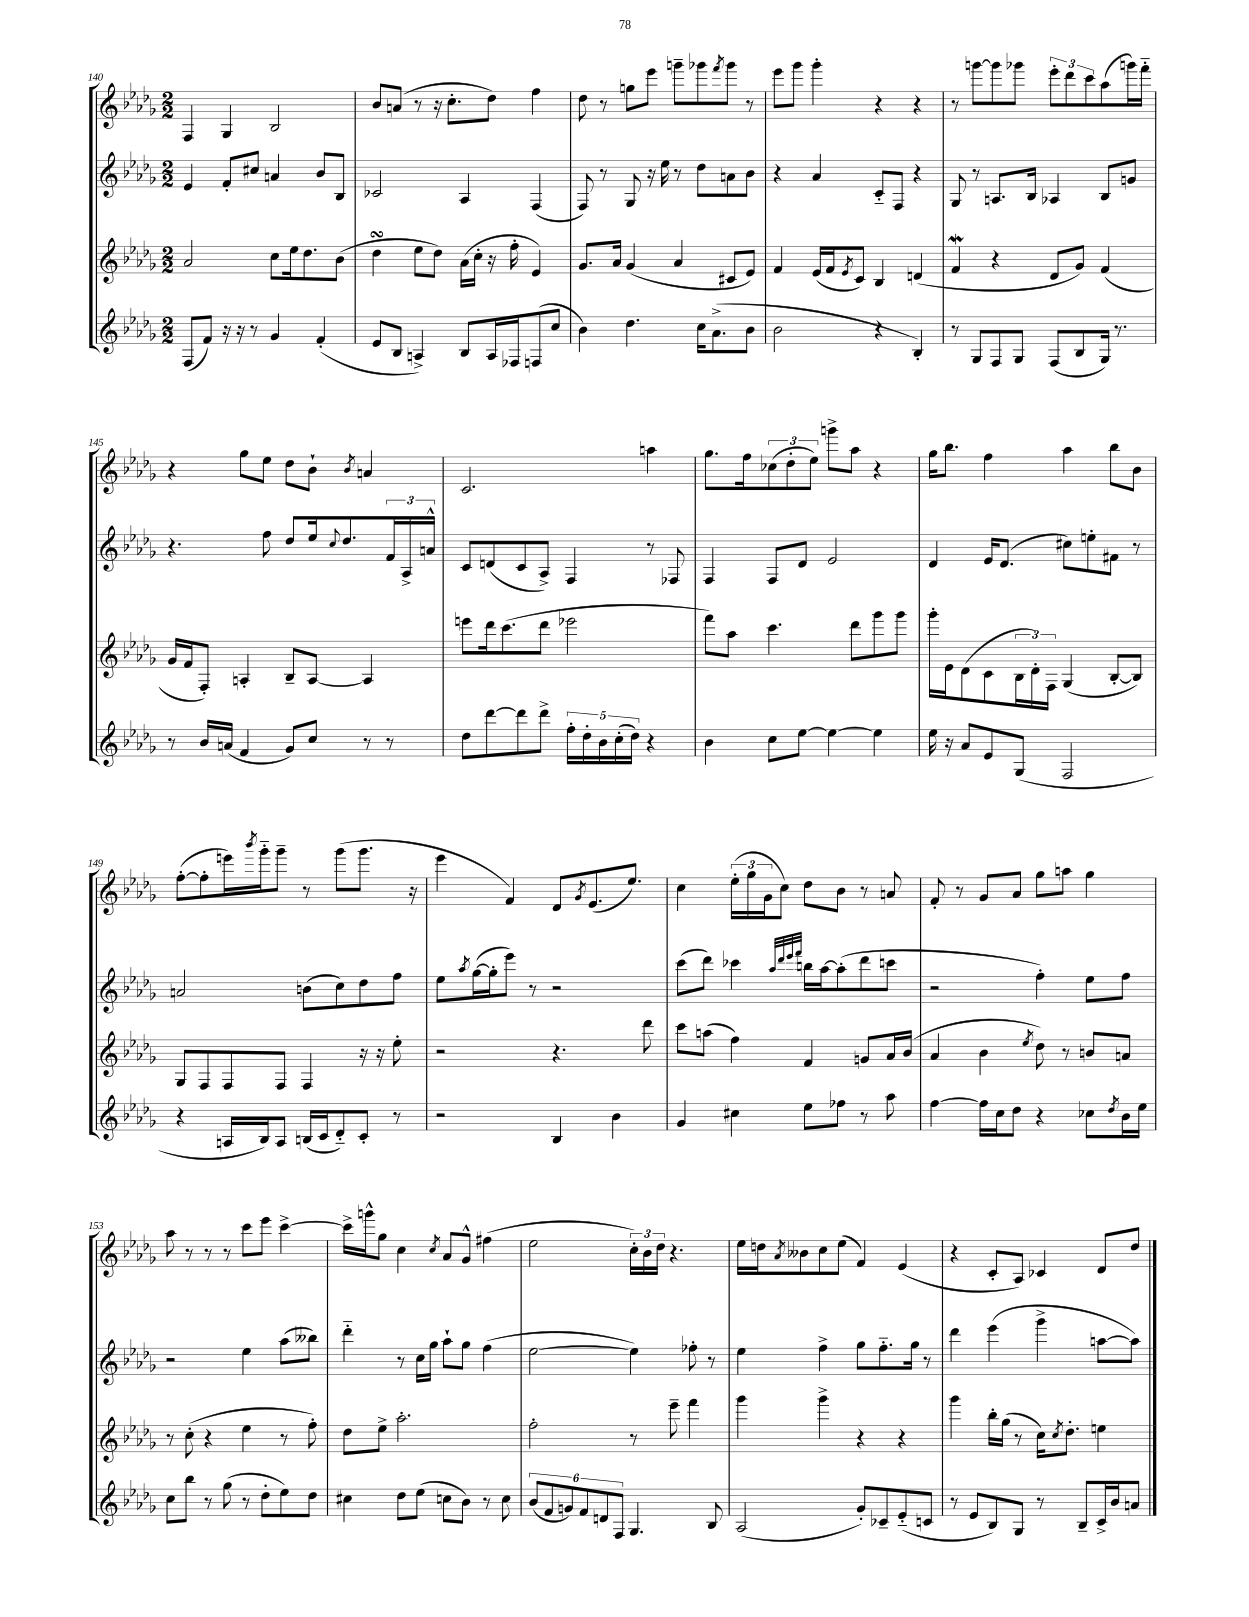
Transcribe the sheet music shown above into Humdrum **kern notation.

**kern	**kern	**kern	**kern
*staff4	*staff3	*staff2	*staff1
*clefG2	*clefG2	*clefG2	*clefG2
*k[b-e-a-d-g-]	*k[b-e-a-d-g-]	*k[b-e-a-d-g-]	*k[b-e-a-d-g-]
*M2/2	*M2/2	*M2/2	*M2/2
(8F	2a-	4e-	4F
8f)	.	.	.
16r	.	8f'	4G-
16r	.	.	.
8r	.	8cc#	.
4g-	8cc	4a	2B-
.	16ee-	.	.
.	8.dd-	.	.
(4f'	.	8b-	.
.	(8b-	8B-	.
=	=	=	=
8e-	4dd-	2c-	8b-
8B-	.	.	(8a
4A^)	8ee-	.	8r
.	8dd-)	.	16r
.	.	.	8.cc'
8B-	(16a-	4A-	.
.	16cc'	.	.
16A	16r	.	8dd-)
16F-	16ff'	.	.
(8F	4e-)	(4F	4ff
8cc	.	.	.
=	=	=	=
4b-)	8.g-	8F)	8dd-
.	.	8r	8r
.	16a-	.	.
4.dd-	(4g-	8G-	8gg
.	.	16r	8eee-
.	.	16ee-	.
.	4a-	8r	8ggg~
16cc	.	8dd-	8ggg-
(8.a-^	.	.	.
.	.	.	8qfff
.	8c#	8a	8ggg-
8b-	8e-)	8b-	8r
=	=	=	=
2b-	4f	4r	8eee-
.	.	.	8ggg-
.	(16e-	4a-	4ggg-'
.	16f	.	.
.	8qe-	.	.
.	8c)	.	.
4r	4B-	8c'~	4r
.	.	8F	.
4B-')	(4d	4r	4r
=	=	=	=
8r	4f	8G-	8r
8G-	.	8r	[8ggg
8F	4r	8.A	8ggg]
8G-	.	.	8ggg-
.	.	16B-	.
(8F	8d-	4A-	12eee-'
.	.	.	12ddd-
8B-	8g-)	.	.
.	.	.	12ccc
16G-)	(4f	8B-	(8aa-
8.r	.	.	.
.	.	8g	16ggg)
.	.	.	16fff'~
=	=	=	=
8r	16g-	4.r	4r
.	16f	.	.
16b-	8F')	.	.
(16a	.	.	.
4f	4A'	.	8gg-
.	.	8ff	8ee-
8g-)	8B-~	8dd-	8dd-
8cc	[8A	16ee-	8b-`
.	.	8qqcc	.
.	.	8.dd-	.
.	.	.	8qb-
8r	4A]	.	4a
8r	.	24f	.
.	.	24A-^	.
.	.	24a^^	.
=	=	=	=
8dd-	8eee	8c	2.c
[8ddd-	16ddd-	(8d	.
.	(8.ccc	.	.
8ddd-]	.	8c	.
8ddd-^	8ddd-	8A-^)	.
20ff'	2eee-	4F	.
20dd-'	.	.	.
20b-	.	.	.
(20cc'	.	.	.
20dd-)	.	.	.
4r	.	8r	4aa
.	.	8F-	.
=	=	=	=
4b-	8fff)	4F	8.gg-
.	8aa-	.	.
.	.	.	16ff
8cc	4.ccc	8F	(12cc-
.	.	.	12dd-'
[8ee-	.	8d-	.
.	.	.	12ee-)
4ee-_	.	2e-	8ggg^
.	8ddd-	.	8aa-
4ee-]	8ggg-	.	4r
.	8ggg-	.	.
=	=	=	=
16ee-	16ggg-'	4d-	16gg-
16r	16e-	.	8.bb-
8a-	(8d-	.	.
8e-	8c	16e-	4ff
.	.	(8.d-	.
(8G-	24B-	.	.
.	24d-')	.	.
.	24F	.	.
2F	(4G-	8cc#)	4aa-
.	.	8ee'	.
.	[8B-'	8f#	8bb-
.	8B-])	8r	8b-
=	=	=	=
4r	8G-	2a	([8ff'
.	8F	.	8ff']
16A	8F	.	16eee)
.	.	.	8qbbb-
16B-)	.	.	16ggg-'~
8A	8F	.	8ggg-~
(16B	4F	(8b	8r
16c	.	.	.
8d-'~)	.	8cc)	(8ggg-
8c'	16r	8dd-	8.ggg-
.	16r	.	.
8r	8ee-'	8ff	.
.	.	.	16r
=	=	=	=
2r	2r	8ee-	4eee-
.	.	8qaa-	.
.	.	([16gg-	.
.	.	16gg-']	.
.	.	8eee-)	4f)
.	.	8r	.
4B-	4.r	2r	8d-
.	.	.	8qg-
.	.	.	(8.e-
4b-	.	.	.
.	.	.	8.ee-)
.	8ddd-	.	.
=	=	=	=
4g-	8ccc	(8ccc	4cc
.	(8aa	8ddd-)	.
4cc#	4ff)	4ccc-	(24ee-'
.	.	.	24gg-
.	.	.	24g-
.	.	.	8cc)
.	.	32qqaa-	.
.	.	32qqddd-	.
.	.	32qqeee-	.
.	.	32qqfff	.
8ee-	4f	16bb	8dd-
.	.	[16aa-	.
8ff-	.	(8aa-']	8b-
8r	8g	8ddd-	8r
8aa-	16a-	8ccc	8a
.	(16b-	.	.
=	=	=	=
[4ff	4a-	2r	8f'
.	.	.	8r
16ff]	4b-	.	8g-
16cc	.	.	.
8dd-	.	.	8a-
.	8qee-	.	.
4r	8dd-)	4ff')	8gg-
.	8r	.	8aa
8cc-	8b	8ee-	4gg-
8qdd-	.	.	.
16b-	8a	8ff	.
16ee-	.	.	.
=	=	=	=
8cc	8r	2r	8aa-
8bb-	(8cc'	.	8r
8r	4r	.	8r
(8gg-	.	.	8r
8r	4ee-	4ee-	8ccc
8dd-'	.	.	8eee-
8ee-)	8r	(8aa-	[4ccc^
8dd-	8ff')	8bb--)	.
=	=	=	=
4cc#	8dd-	4ddd-'~	16ccc^]
.	.	.	16ggg^^
.	8ee-^	.	8gg-
8dd-	2.aa-'	8r	4cc
(8ee-	.	16cc	.
.	.	16gg-	.
.	.	.	8qcc
8cc	.	8aa-`	8a-
8b-)	.	8gg-	8g-^^
8r	.	(4ff	(4ff#
8cc	.	.	.
=	=	=	=
(12b-	2ff'	[2ee-	2ee-
12f	.	.	.
12g)	.	.	.
12f	.	.	.
12d	.	.	.
12F	.	.	.
4.G-	8r	4ee-])	24cc')
.	.	.	24b-
.	.	.	24dd-
.	8eee-~	.	4.r
.	4fff	8ff-'	.
8B-	.	8r	.
=	=	=	=
(2A-	4ggg-	4ee-	16ee-
.	.	.	16dd
.	.	.	8qa-
.	.	.	8b--
.	4ggg-^	4ff^	8cc
.	.	.	(8ee-
8g-')	4r	8gg-	4f)
8c-~	.	8.ff'~	.
(8e-'~	4r	.	(4e-
.	.	16gg-	.
8c	.	8r	.
=	=	=	=
8r	4ggg-	4ddd-	4r
8e-	.	.	.
8B-)	16bb-'	(4eee-	8c'
.	(16gg-	.	.
8G-	8r	.	8A-)
8r	16cc)	4ggg-^	4c-
.	8qcc	.	.
.	8.dd-'	.	.
8B-~	.	.	.
16c^	4ee	[8aa	8d-
16b-	.	.	.
8a	.	8aa])	8dd-
==	==	==	==
*-	*-	*-	*-
